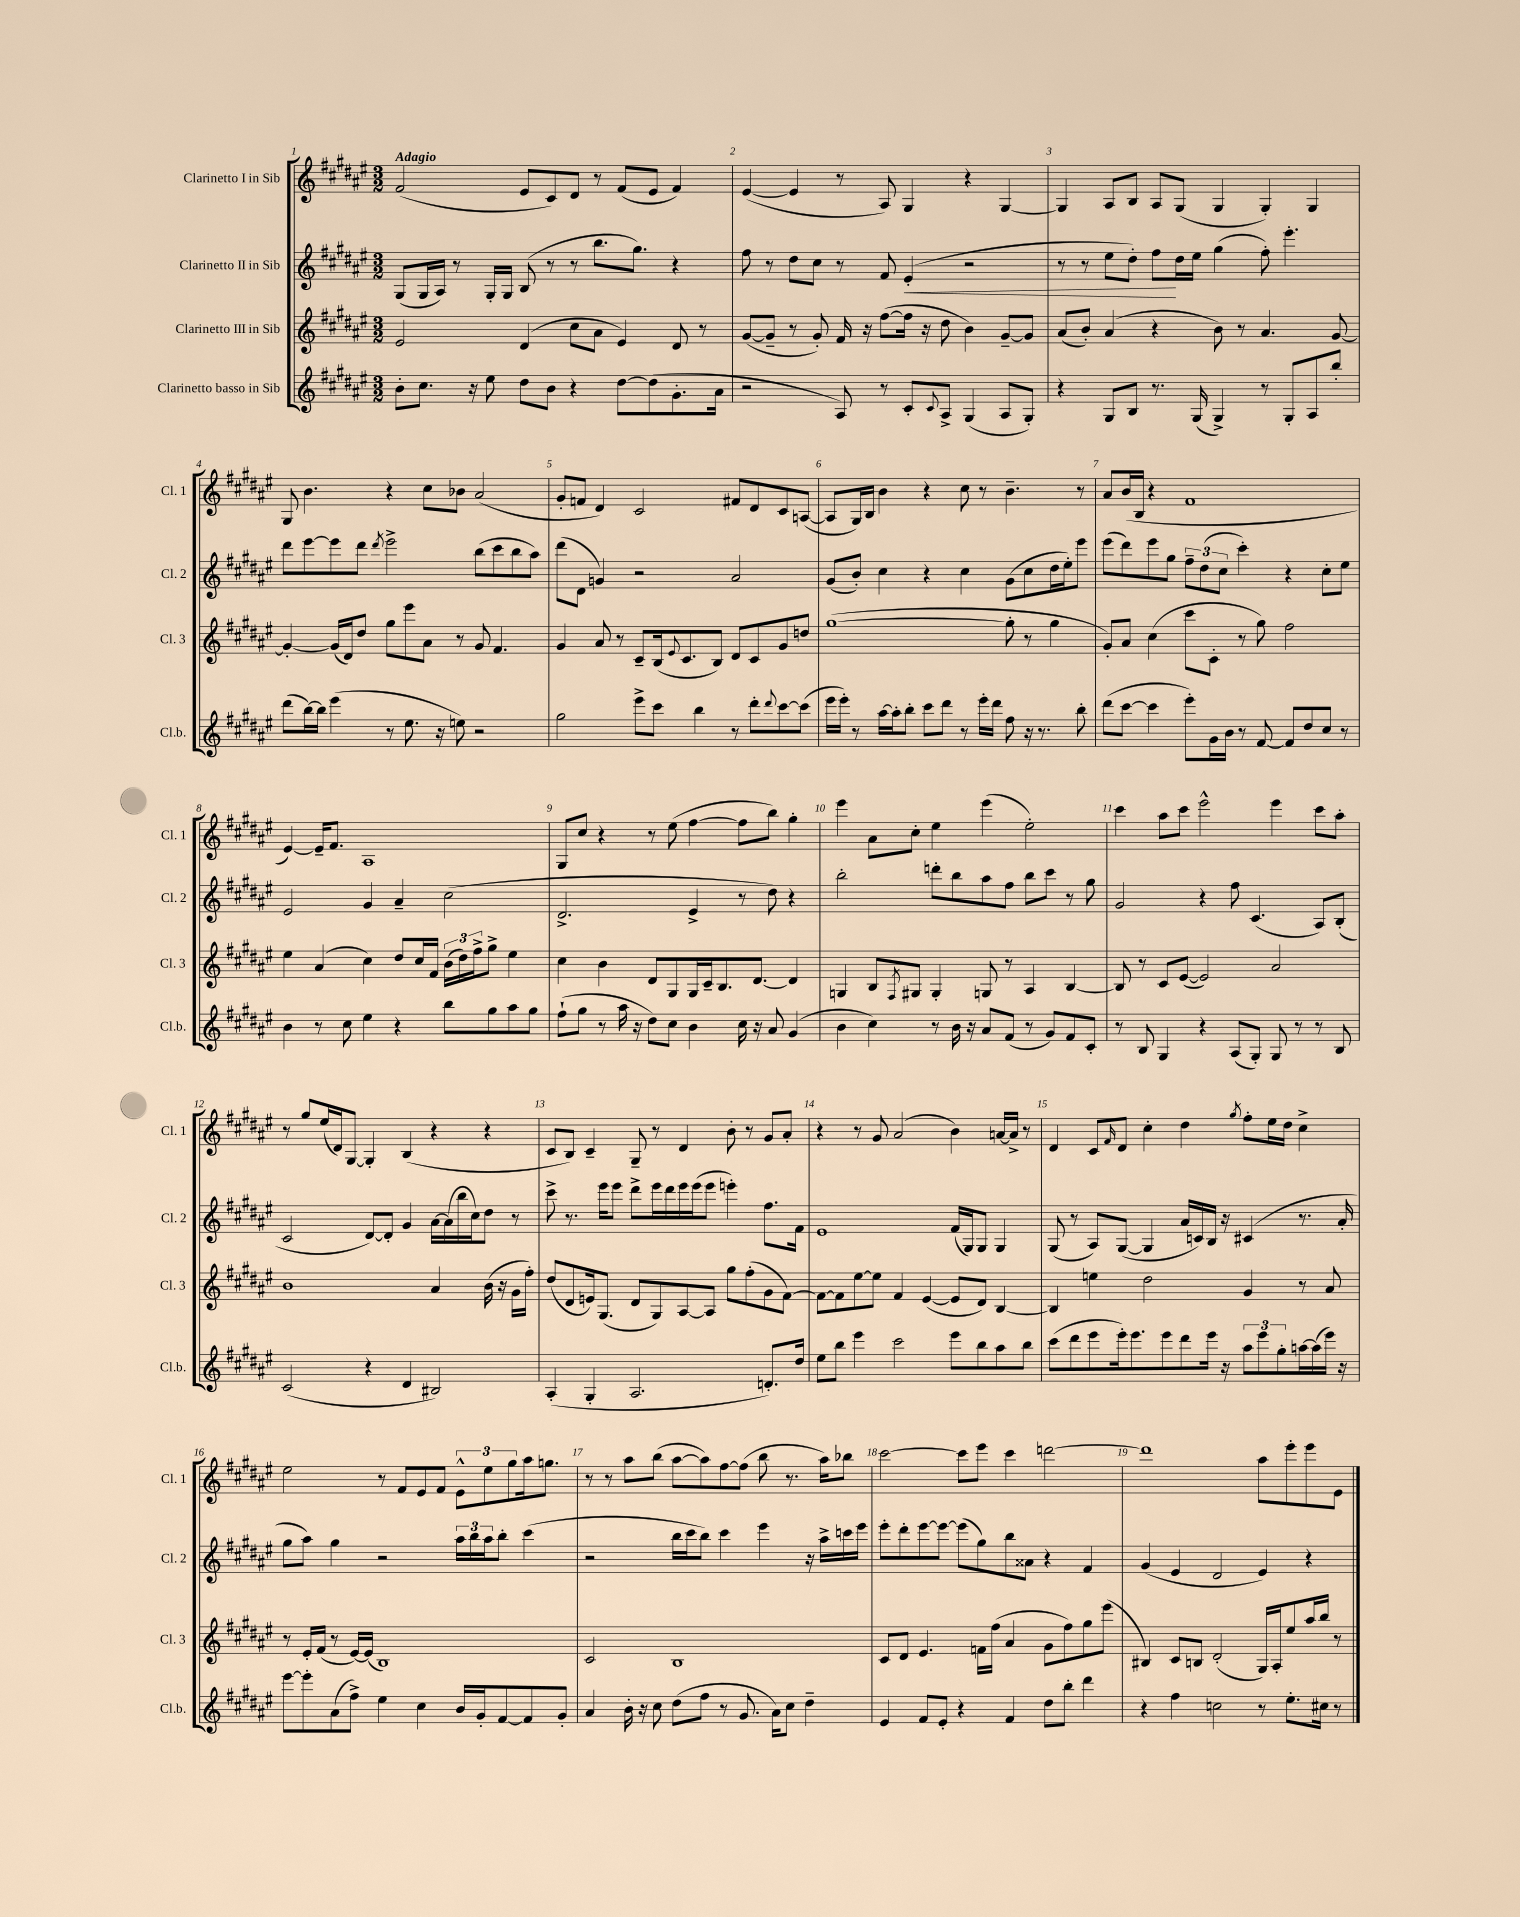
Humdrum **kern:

**kern	**kern	**kern	**kern
*staff4	*staff3	*staff2	*staff1
*clefG2	*clefG2	*clefG2	*clefG2
*k[f#c#g#d#a#e#]	*k[f#c#g#d#a#e#]	*k[f#c#g#d#a#e#]	*k[f#c#g#d#a#e#]
*M3/2	*M3/2	*M3/2	*M3/2
8b'\L	2e#/	(8G#/L	(2f#/
8.cc#\J	.	16G#/L	.
.	.	16A#/JJ)	.
.	.	8r	.
16r	.	.	.
8ee#\	.	16G#'/LL	.
.	.	16G#/JJ	.
8dd#\L	(4d#/	(8B/	8e#/L
8b\J	.	8r	8c#/)
4r	8cc#\L	8r	8d#/J
.	8a#\J	8.bb\L	8r
[8dd#\L	4e#/)	.	(8f#/L
.	.	8.gg#\J)	.
(8dd#\]	.	.	8e#/J
8.g#'\	8d#/	4r	4f#/)
.	8r	.	.
16a#\Jk	.	.	.
=	=	=	=
2r	([8g#/L	8ff#\	([4e#/
.	8g#~/]J	8r	.
.	8r	8dd#\L	4e#/]
.	8g#'/)	8cc#\J	.
8A#/)	16f#/	8r	8r
.	16r	.	.
8r	([8ff#\L	8f#/	8A#/)
8c#'/L	16ff#\]Jk	(4e#'/	4G#/
.	16r	.	.
8qqc#/	.	.	.
8A#^/J	8dd#\	.	.
(4G#/	4b\)	2r	4r
8A#/L	[8g#~/L	.	[4G#/
8G#'/J)	8g#/]J	.	.
=	=	=	=
4r	(8a#/L	8r	4G#/]
.	8b'/J)	8r	.
8G#/L	(4a#/	8ee#\L	8A#/L
8B/J	.	8dd#'\J)	8B/J
8.r	4r	8ff#\L	8A#/L
.	.	16dd#\L	(8G#/J
(16G#/	.	16ee#\JJ	.
4G#^/)	8b\)	(4gg#\	4G#/
.	8r	.	.
8r	4.a#/	8ff#'\)	4G#'/)
8G#'/L	.	4.eee#'\	.
8A#/	.	.	4G#/
8bb'/J	[8g#/	.	.
=	=	=	=
(8ddd#\L	4g#'/_	8ddd#\L	8G#/
[16bb\L)	.	[8eee#\	4.b\
16bb\]JJ	.	.	.
(4eee#\	(16g#/]LL	8eee#\]	.
.	16d#/J)	.	.
.	8dd#/J	8ddd#\J	.
.	.	8qddd#/	.
8r	8gg#\L	2eee#^\	4r
8.ee#\	8eee#\	.	.
.	8a#\J	.	8cc#\L
16r	.	.	.
8ee\)	8r	.	8b-\J
2r	8g#/	(8bb\L	(2a#/
.	4.f#/	8ccc#\	.
.	.	8bb\	.
.	.	8aa#\J)	.
=	=	=	=
2gg#\	4g#/	(8ddd#\L	8g#'/L
.	.	8d#\J	8f/J
.	8a#/	4g/)	4d#/)
.	8r	.	.
8eee#^\L	8c#~/L	2r	2c#/
8ccc#\J	(16B/k	.	.
.	8qqe#/	.	.
.	8.c#/	.	.
4bb\	.	.	.
.	8B/J)	.	.
8r	8d#/L	2a#/	8f#/L
8ddd#'\L	8c#/	.	8d#/
8qqddd#/	.	.	.
[8ccc#\	8g#/	.	8c#/
(8ccc#\]J	8dd/J	.	([8A/J
=	=	=	=
16eee#\LL	([1gg#	(8g#/L	8A/]L
16eee#'\JJ)	.	.	.
8r	.	8b'/J)	16G#/L)
.	.	.	16B/JJ
[16aa#\LL	.	4cc#\	4b\
16aa#'\]J	.	.	.
8bb'\J	.	.	.
8ccc#\L	.	4r	4r
8ddd#\J	.	.	.
8r	.	4cc#\	8cc#\
16eee#'\LL	.	.	8r
16ddd#\JJ	.	.	.
8ff#\	8gg#'\]	(8g#\L	4.b~\
16r	8r	8cc#\	.
8.r	.	.	.
.	4gg#\	16dd#\L	.
.	.	16ee#'\J)	.
8bb'\	.	8eee#\J	8r
=	=	=	=
(8ddd#\L	8g#'/L)	(8eee#\L	8a#/L
[8ccc#\J	8a#/J	8ddd#\)	(16b/L
.	.	.	16B/JJ
4ccc#\]	(4cc#\	8eee#\	4r
.	.	8gg#\J	.
8eee#'\L)	8ccc#\L	12ff#~\L	1f#
.	.	(12dd#\	.
16g#\L	8c#'\J	.	.
.	.	12cc#\J	.
16b\JJ	.	.	.
8r	8r	4ccc#'\)	.
[8f#/	8gg#\)	.	.
8f#/]L	2ff#\	4r	.
8dd#/	.	.	.
8cc#/J	.	8cc#'\L	.
8r	.	8ee#\J	.
=	=	=	=
4b\	4ee#\	2e#/	[4e#/)
8r	(4a#/	.	16e#~/]LK
.	.	.	8.f#/J
8cc#\	.	.	.
4ee#\	4cc#\)	4g#/	1A#
4r	8dd#/L	4a#~/	.
.	16cc#/L	.	.
.	16f#/JJ	.	.
8bb\L	(24b\LL	(2cc#\	.
.	24dd#\)	.	.
.	24ff#^\J	.	.
8gg#\	8gg#^\J	.	.
8aa#\	4ee#\	.	.
8gg#\J	.	.	.
=	=	=	=
(8ff#`\L	4cc#\	2.d#^/	8G#/L
8gg#\J	.	.	8cc#/J
8r	4b\	.	4r
16aa#\	.	.	.
16r	.	.	.
8dd#\L)	8d#/L	.	8r
8cc#\J	8G#/	.	(8ee#\
4b\	16G#/L	4e#^/	[4ff#\
.	16c#~/J	.	.
.	8.B/	.	.
16cc#\	.	8r	8ff#\]L
16r	[8.d#/J	.	.
8a#/	.	8dd#\)	8bb\J)
(4g#/	4d#/]	4r	4gg#'\
=	=	=	=
4b\	4G/	2bb'\	4eee#\
4cc#\)	8B/L	.	8a#\L
.	8qF#/	.	.
.	8G#/J	.	8cc#'\J
8r	4G#'/	8ddd'\L	4ee#\
16b\	.	8bb\	.
16r	.	.	.
8a#/L	8G/	8aa#\	(4eee#\
(8f#/J	8r	8ff#\J	.
8r	4A#/	8bb\L	2ee#'\)
8g#/L)	.	8ccc#\J	.
8f#/	[4B/	8r	.
8c#'/J	.	8gg#\	.
=	=	=	=
8r	8B/]	2g#/	4ccc#\
8B/	8r	.	.
4G#/	8c#/L	.	8aa#\L
.	([8e#/J	.	8ccc#\J
4r	2e#/])	4r	2eee#^^\
(8A#/L	.	8ff#\	.
8G#'/J)	.	(4.c#/	.
8G#/	2a#/	.	4eee#\
8r	.	.	.
8r	.	8A#/L)	8ccc#\L
8B/	.	(8B'/J	8aa#'\J
=	=	=	=
(2c#/	1b	2c#/	8r
.	.	.	8gg#/L
.	.	.	(16ee#/L
.	.	.	16d#/J)
.	.	.	[8G#/J
4r	.	[8d#/L)	4G#'/]
.	.	8d#'/]J	.
4d#/	.	4g#/	(4B/
2B#/)	4a#/	[16a#\LL	4r
.	.	(16a#\]	.
.	.	16bb\	.
.	.	16cc#\J)	.
.	(16b\	8dd#\J	4r
.	16r	.	.
.	16g#\LL	8r	.
.	16ff#'\JJ)	.	.
=	=	=	=
(4A#'/	(8dd#/L	8ccc#^\	8c#/L
.	8d#/	8.r	8B/J)
4G#'/	16e/k)	.	4c#~/
.	(8.G#/J	16eee#\LK	.
.	.	8eee#\J	.
2.A#/	8d#/L	8ddd#^\L	8G#~/
.	8G#/)	16eee#\L	8r
.	.	16ddd#\	.
.	[8A#/	16eee#\	4d#/
.	.	(16eee#\J	.
.	8A#/]J	8eee#\J	.
.	8gg#\L	4eee'\)	8b'\
.	(8ff#'\	.	8r
8.d'/L)	8g#\	8.ff#\L	8g#/L
.	[8f#\J)	.	8a#'/J
16dd#/Jk	.	16f#\Jk	.
=	=	=	=
8ee#\L	8f#\_L	1e#	4r
8bb\J	8f#\]	.	.
4eee#\	[8ee#\	.	8r
.	8ee#\]J	.	8g#/
2ccc#\	4f#/	.	(2a#/
.	([4e#/	.	.
8eee#\L	8e#/]L	(16f#/LL	4b\)
.	.	16G#/J)	.
8bb\	8d#/J)	8G#/J	.
8aa#\	[4B/	4G#/	[16a/LL
.	.	.	16a^/]JJ
8bb\J	.	.	8r
=	=	=	=
(8ccc#\L	4B/]	(8G#/	4d#/
8ddd#\	.	8r	.
8eee#\	4ee\	8A#/L)	8c#/L
.	.	.	16qqf#/
16eee#'\k)	.	([8G#/J	8d#/J
8.eee#\	.	.	.
.	2dd#\	4G#/]	4cc#'\
8eee#\	.	.	.
8ddd#\	.	16a#/LL	4dd#\
.	.	16c/)	.
16eee#\Jk	.	16B/JJ	.
16r	.	16r	.
.	.	.	8qgg#/
12aa#\L	4g#/	(4c#/	8ff#'\L
12eee#\	.	.	.
.	.	.	16ee#\L
12gg#'\	.	.	.
.	.	.	16dd#\JJ
[16aa\L	8r	8.r	4cc#^\
(16aa\]	.	.	.
16eee#\JJ)	8a#/	.	.
16r	.	16a#'/	.
=	=	=	=
[8eee#\L	8r	8gg#\L	2ee#\
8eee#'\]	16e#'/LL	8aa#\J)	.
.	(16f#/JJ	.	.
(8a#\	8r	4gg#\	.
8ff#^\J)	[16e#/LL)	.	.
.	(16e#/]JJ	.	.
4ee#\	1B)	2r	8r
.	.	.	8f#/L
4cc#\	.	.	8e#/
.	.	.	8f#/J
16b/LL	.	24aa#\LL	12e#^^\L
.	.	24bb\	.
16g#'/J	.	.	.
.	.	24aa#\J	12ee#\
[8f#/	.	8bb'\J	.
.	.	.	12gg#\
8f#/]	.	(4ccc#\	16aa#\k
.	.	.	8.gg\J
8g#'/J	.	.	.
=	=	=	=
4a#/	2c#/	2r	8r
.	.	.	8r
16b'\	.	.	8aa#\L
16r	.	.	.
8cc#\	.	.	(8bb\J
(8dd#\L	1B	16bb\LL	[8aa#\L
.	.	16ccc#\J	.
8ff#\J	.	8bb\J)	8aa#\])
8r	.	4ccc#\	[8ff#\
8.g#/	.	.	(8ff#\]J
.	.	4eee#\	8bb\
16a#\LK)	.	.	.
8cc#\J	.	.	8.r
4dd#~\	.	16r	.
.	.	16aa#^\LL	16aa#\LK)
.	.	16ccc\	8bb-\J
.	.	16eee#\JJ	.
=	=	=	=
4e#/	8c#/L	8eee#'\L	[2ccc#\
.	8d#/J	8ddd#'\	.
8f#/L	4.e#/	[8eee#\	.
8e#'/J	.	8eee#\_J	.
4r	.	(8eee#\]L	8ccc#\]L
.	16f\LL	8gg#\)	8eee#\J
.	(16ff#\JJ	.	.
4f#/	4a#/	8bb\	4ccc#\
.	.	8a##\J	.
8dd#\L	8g#\L	4r	[2ddd\
8bb'\J	8ff#\)	.	.
4ddd#\	8gg#\	4f#/	.
.	(8eee#\J	.	.
=	=	=	=
4r	4B#/)	(4g#/	1ddd]
4ff#\	8c#/L	4e#/	.
.	8B/J	.	.
2cc\	(2d#'/	2d#/	.
8r	16G#/LL)	4e#/)	8aa#\L
.	16A#'/J	.	.
8.ee#'\L	8ee#/	.	8eee#'\
.	16aa#/L	4r	8eee#\
16cc#\Jk	16bb/JJ	.	.
8r	8r	.	8e#\J
==	==	==	==
*-	*-	*-	*-
